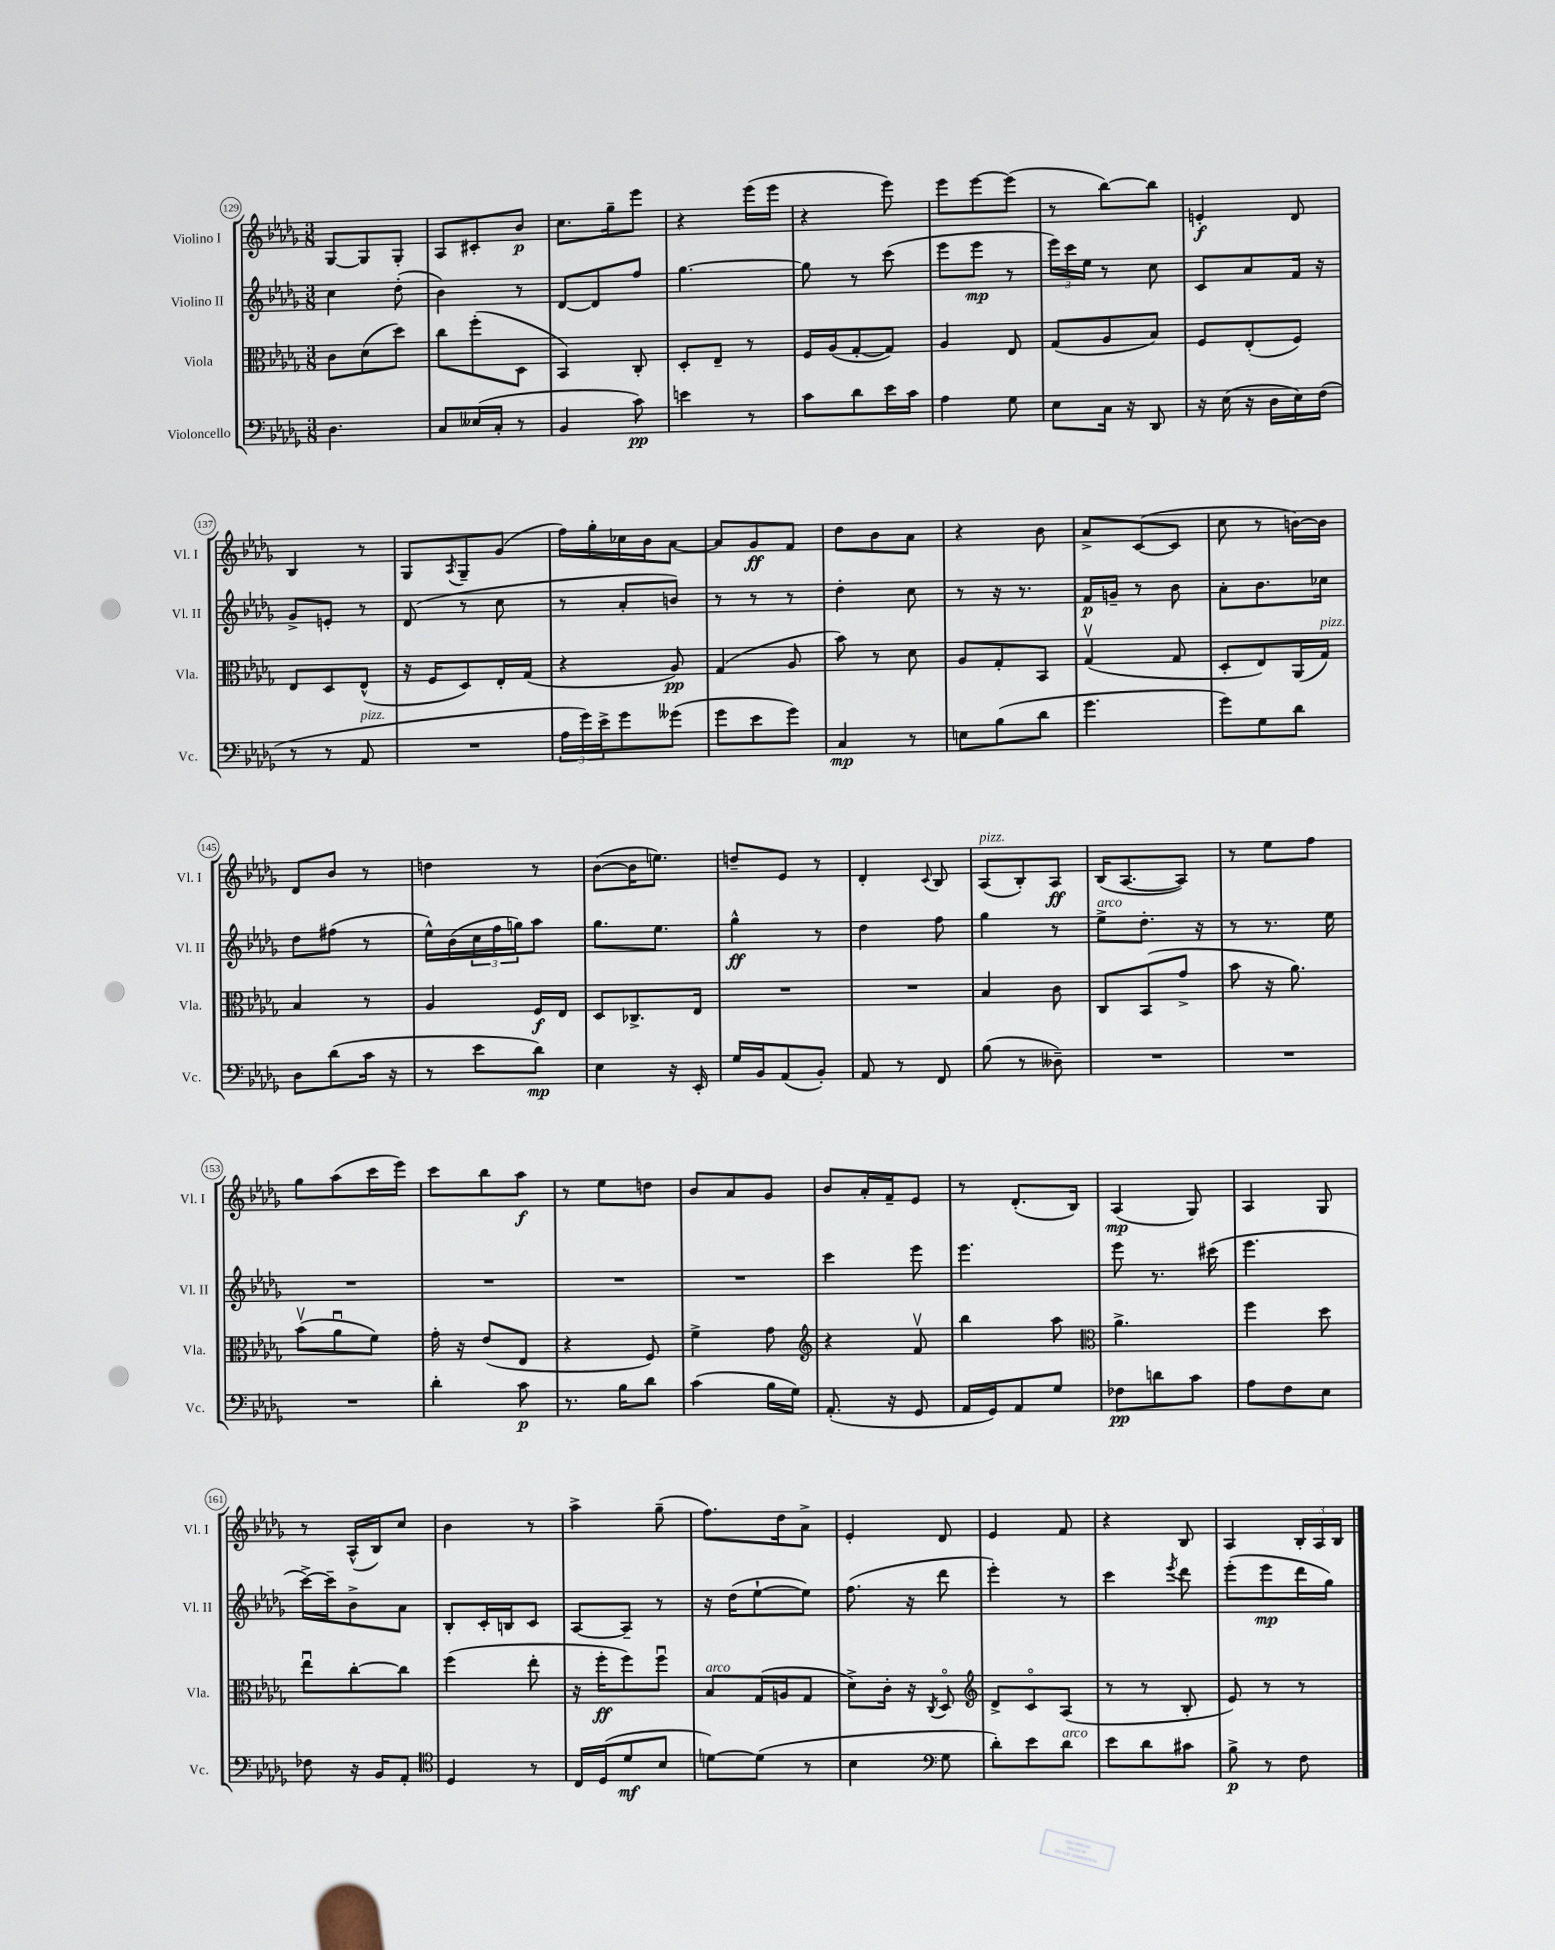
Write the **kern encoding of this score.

**kern	**dynam	**kern	**dynam	**kern	**dynam	**kern	**dynam
*part4	*part4	*part3	*part3	*part2	*part2	*part1	*part1
*staff4	*staff4	*staff3	*staff3	*staff2	*staff2	*staff1	*staff1
*I"Violoncello	*	*I"Viola	*	*I"Violino II	*	*I"Violino I	*
*I'Vc.	*	*I'Vla.	*	*I'Vl. II	*	*I'Vl. I	*
*clefF4	*	*clefC3	*	*clefG2	*	*clefG2	*
*k[b-e-a-d-g-]	*	*k[b-e-a-d-g-]	*	*k[b-e-a-d-g-]	*	*k[b-e-a-d-g-]	*
*M3/8	*	*M3/8	*	*M3/8	*	*M3/8	*
=129	=129	=129	=129	=129	=129	=129	=129
4.D-\	.	8c\L	.	4cc\	.	[8G-/L	.
.	.	(8d-\	.	.	.	8G-/]	.
.	.	8dd-\J)	.	(8dd-'\	.	8G-'/J	.
=130	=130	=130	=130	=130	=130	=130	=130
8C/L	.	8cc\L	.	4b-\)	.	8A-/L	.
(16E--X/L	.	(8ff'\	.	.	.	8c#X'/	.
16C'/JJ	.	.	.	.	.	.	.
8r	.	8D-\J	.	8r	.	8b-/J	p
=131	=131	=131	=131	=131	=131	=131	=131
4BB-/	.	4BB-/)	.	[8d-/L	.	8.cc\L	.
.	.	.	.	8d-/]	.	.	.
.	.	.	.	.	.	16gg-~\k	.
8c\)	pp	8C'/	.	8ff/J	.	8eee-\J	.
=132	=132	=132	=132	=132	=132	=132	=132
4en\	.	8D-'/L	.	[4.gg-\	.	4r	.
.	.	8E-~/J	.	.	.	.	.
8r	.	8r	.	.	.	(16eee-\LL	.
.	.	.	.	.	.	16eee-\JJ	.
=133	=133	=133	=133	=133	=133	=133	=133
8c\L	.	16F/LL	.	8gg-\]	.	4r	.
.	.	(16A-/J	.	.	.	.	.
8d-\	.	[8G-'/	.	8r	.	.	.
16e-\L	.	8G-/J])	.	(8ccc\	.	8eee-\)	.
16c\JJ	.	.	.	.	.	.	.
=134	=134	=134	=134	=134	=134	=134	=134
4A-\	.	4A-/	.	8eee-\L	.	8eee-\L	.
.	.	.	.	8eee-\J	mp	[8eee-\	.
8G-\	.	8E-/	.	8r	.	(8eee-\J]	.
=135	=135	=135	=135	=135	=135	=135	=135
8E-\L	.	(8G-/L	.	24eee-\LL)	.	8r	.
.	.	.	.	24ccc\	.	.	.
.	.	.	.	24ee-\JJ	.	.	.
16C\Jk	.	8A-/	.	8r	.	[8bb-\L)	.
16r	.	.	.	.	.	.	.
8DD-/	.	8B-/J)	.	8cc\	.	8bb-\J]	.
=136	=136	=136	=136	=136	=136	=136	=136
16r	.	8F/L	.	8c/L	.	4en'/	f
(16E-\	.	.	.	.	.	.	.
16r	.	(8E-'/	.	8a-/	.	.	.
16D-\LL	.	.	.	.	.	.	.
16E-\)	.	8F/J)	.	16f/Jk	.	8d-/	.
(16F\JJ	.	.	.	16r	.	.	.
!!LO:LB:g=z
=137	=137	=137	=137	=137	=137	=137	=137
8r	.	8E-/L	.	8g-^/L	.	4B-/	.
8r	.	8D-/	.	8en'/J	.	.	.
!LO:TX:a:i:t=pizz.	!	!	!	!	!	!	!
8AA-/	.	(8E-^^/J	.	8r	.	8r	.
=138	=138	=138	=138	=138	=138	=138	=138
4.r	.	16r	.	(8d-/	.	8G-/L	.
.	.	16F/KL	.	.	.	.	.
.	.	.	.	.	.	8qA-/	.
.	.	8D-/)	.	8r	.	8G-~/	.
.	.	16E-'/L	.	8cc\	.	(8g-/J	.
.	.	(16G-/JJ	.	.	.	.	.
=139	=139	=139	=139	=139	=139	=139	=139
24A-\LL	.	4r	.	8r	.	16ff\LL)	.
24g-\)	.	.	.	.	.	.	.
.	.	.	.	.	.	16gg-'\	.
24e-^\J	.	.	.	.	.	.	.
8g-\	.	.	.	8a-'/L	.	16cc-X\	.
.	.	.	.	.	.	16b-\J	.
(8g--X\J	.	8A-/)	pp	8bn/J)	.	[8a-\J	.
=140	=140	=140	=140	=140	=140	=140	=140
8g-\L	.	(4G-/	.	8r	.	8a-/L]	.
8e-\	.	.	.	8r	.	8g-/	ff
8g-\J)	.	8A-/	.	8r	.	8f/J	.
=141	=141	=141	=141	=141	=141	=141	=141
4C/	mp	8b-\)	.	4dd-'\	.	8dd-\L	.
.	.	8r	.	.	.	8b-\	.
8r	.	8d-\	.	8cc\	.	8a-\J	.
=142	=142	=142	=142	=142	=142	=142	=142
8En\L	.	8A-/L	.	8r	.	4r	.
(8B-\	.	8G-'/	.	16r	.	.	.
.	.	.	.	8.r	.	.	.
8d-\J	.	8BB-/J	.	.	.	8b-\	.
=143	=143	=143	=143	=143	=143	=143	=143
4.g-\	.	(4G-v/	.	16f/LL	p	8a-^/L	.
.	.	.	.	16gn~/JJ	.	.	.
.	.	.	.	8r	.	([8c/	.
.	.	8G-/	.	8b-\	.	8c/J]	.
=144	=144	=144	=144	=144	=144	=144	=144
8g-\L)	.	8D-'/L	.	8a-'\L	.	8cc\	.
8G-\	.	8E-/)	.	8.b-\	.	8r	.
8d-\J	.	(16AA-/L	.	.	.	[16bn\LL)	.
!	!	!LO:TX:a:i:t=pizz.	!	!	!	!	!
.	.	16G-/JJ)	.	16cc-X\Jk	.	16b\JJ]	.
!!LO:LB:g=z
=145	=145	=145	=145	=145	=145	=145	=145
8D-\L	.	4B-/	.	8dd-\L	.	8d-/L	.
(8d-\	.	.	.	(8ff#X\J	.	8b-/J	.
16c\Jk	.	8r	.	8r	.	8r	.
16r	.	.	.	.	.	.	.
=146	=146	=146	=146	=146	=146	=146	=146
8r	.	4A-/	.	16ee-^^\LL)	.	4ddn\	.
.	.	.	.	(16b-\	.	.	.
8e-\L	.	.	.	24cc\	.	.	.
.	.	.	.	24ff\	.	.	.
.	.	.	.	24ggn\J)	.	.	.
8d-\J)	mp	16F/LL	f	8aa-\J	.	8r	.
.	.	16E-/JJ	.	.	.	.	.
=147	=147	=147	=147	=147	=147	=147	=147
4E-\	.	8D-/L	.	8.gg-\L	.	([8b-\L	.
.	.	8.C-X^/	.	.	.	16b-\K]	.
.	.	.	.	8.ee-\J	.	8.een\J)	.
16r	.	.	.	.	.	.	.
16EE-'/	.	16E-/Jk	.	.	.	.	.
=148	=148	=148	=148	=148	=148	=148	=148
16G-/LL	.	4.r	.	4gg-^^\	ff	8ddn~/L	.
16BB-/J	.	.	.	.	.	.	.
(8AA-/	.	.	.	.	.	8e-/J	.
8BB-'/J)	.	.	.	8r	.	8r	.
=149	=149	=149	=149	=149	=149	=149	=149
8AA-/	.	4.r	.	4dd-\	.	4d-'/	.
8r	.	.	.	.	.	.	.
.	.	.	.	.	.	8qqc/	.
8FF/	.	.	.	8ff\	.	8B-/	.
=150	=150	=150	=150	=150	=150	=150	=150
!	!	!	!	!	!	!LO:TX:a:i:t=pizz.	!
(8B-\	.	4B-/	.	4gg-\	.	(8A-/L	.
8r	.	.	.	.	.	8B-'/)	.
8D--X~\)	.	8c\	.	8r	.	8A-/J	ff
=151	=151	=151	=151	=151	=151	=151	=151
!	!	!	!	!LO:TX:a:i:t=arco	!	!	!
4.r	.	8C/L	.	8ee-^\L	.	(16B-/KL	.
.	.	.	.	.	.	[8.A-/	.
.	.	(8BB-/	.	8.dd-'\J	.	.	.
.	.	8g-^/J	.	.	.	8A-/J])	.
.	.	.	.	16r	.	.	.
=152	=152	=152	=152	=152	=152	=152	=152
4.r	.	8b-\	.	8r	.	8r	.
.	.	16r	.	8.r	.	8ee-\L	.
.	.	8.a-\)	.	.	.	.	.
.	.	.	.	.	.	8ff\J	.
.	.	.	.	16ee-\	.	.	.
!!LO:LB:g=z
=153	=153	=153	=153	=153	=153	=153	=153
4.r	.	(8b-v\L	.	4.r	.	8gg-\L	.
.	.	8a-u\	.	.	.	(8aa-\	.
.	.	8f\J)	.	.	.	16ccc\L	.
.	.	.	.	.	.	16eee-\JJ)	.
=154	=154	=154	=154	=154	=154	=154	=154
4d-'\	.	16g-'\	.	4.r	.	8ccc\L	.
.	.	16r	.	.	.	.	.
.	.	(8e-/L	.	.	.	8bb-\	.
8c\	p	8E-/J	.	.	.	8aa-\J	f
=155	=155	=155	=155	=155	=155	=155	=155
8.r	.	4r	.	4.r	.	8r	.
.	.	.	.	.	.	8ee-\L	.
16B-\KL	.	.	.	.	.	.	.
8d-\J	.	8F/)	.	.	.	8ddn\J	.
=156	=156	=156	=156	=156	=156	=156	=156
(4c\	.	4f^\	.	4.r	.	8b-/L	.
.	.	.	.	.	.	8a-/	.
16B-\LL	.	8g-\	.	.	.	8g-/J	.
16G-\JJ)	.	.	.	.	.	.	.
=157	=157	=157	=157	=157	=157	=157	=157
*	*	*clefG2	*	*	*	*	*
(8.AA-'/	.	4r	.	4ccc\	.	8b-/L	.
.	.	.	.	.	.	16a-'/L	.
16r	.	.	.	.	.	16f~/J	.
8GG-/	.	8fv/	.	8eee-\	.	8e-/J	.
=158	=158	=158	=158	=158	=158	=158	=158
16AA-/LL	.	4bb-\	.	4.eee-\	.	8r	.
16GG-/J)	.	.	.	.	.	.	.
8AA-/	.	.	.	.	.	(8.d-'/L	.
8G-/J	.	8aa-\	.	.	.	.	.
.	.	.	.	.	.	16B-/Jk)	.
=159	=159	=159	=159	=159	=159	=159	=159
*	*	*clefC3	*	*	*	*	*
8F-X\L	pp	4.a-^\	.	8eee-\	.	(4A-/	mp
8dn\	.	.	.	8.r	.	.	.
8c\J	.	.	.	.	.	8G-/)	.
.	.	.	.	(16ccc#X\	.	.	.
=160	=160	=160	=160	=160	=160	=160	=160
8A-\L	.	4ff\	.	4.eee-\	.	4A-/	.
8F\	.	.	.	.	.	.	.
8E-\J	.	8dd-\	.	.	.	8G-/	.
!!LO:LB:g=z
=161	=161	=161	=161	=161	=161	=161	=161
8F-X\	.	8ee-u\L	.	[16ccc^\LL)	.	8r	.
.	.	.	.	16ccc~\J]	.	.	.
16r	.	[8cc'\	.	8b-^\	.	(16A-^^/LL	.
16BB-/KL	.	.	.	.	.	16B-/J)	.
8AA-'/J	.	8cc\J]	.	8a-\J	.	8cc/J	.
=162	=162	=162	=162	=162	=162	=162	=162
*clefC4	*	*	*	*	*	*	*
4D-/	.	(4ff\	.	8B-'/L	.	4b-\	.
.	.	.	.	16c'/L	.	.	.
.	.	.	.	16Bn/J	.	.	.
8r	.	8ee-'\	.	8c/J	.	8r	.
=163	=163	=163	=163	=163	=163	=163	=163
16C/LL	.	16r	.	[8A-/L	.	4aa-^\	.
(16D-/J	.	16ff'\KL	ff	.	.	.	.
8d-/	mf	8ff\)	.	8A-~/J]	.	.	.
8B-/J	.	8ffu\J	.	8r	.	(8gg-~\	.
=164	=164	=164	=164	=164	=164	=164	=164
!	!	!LO:TX:a:i:t=arco	!	!	!	!	!
[8dn\L)	.	8B-/L	.	16r	.	8.ff\L)	.
.	.	.	.	(16dd-\KL	.	.	.
(8d\J]	.	(16G-/L	.	[8ee-`\	.	.	.
.	.	16An/J	.	.	.	16dd-\k	.
8r	.	8G-/J	.	8ee-\J])	.	8a-^\J	.
=165	=165	=165	=165	=165	=165	=165	=165
4B-\	.	8d-^\L)	.	(8.ff\	.	4e-'/	.
.	.	16c'\Jk	.	.	.	.	.
.	.	16r	.	16r	.	.	.
*clefF4	*	*	*	*	*	*	*
.	.	8qC/	.	.	.	.	.
8G-\	.	8D-/	.	8ddd-\	.	8d-/	.
=166	=166	=166	=166	=166	=166	=166	=166
*	*	*clefG2	*	*	*	*	*
8d-'\L)	.	8d-^/L	.	4eee-'\)	.	4e-/	.
8e-\	.	8c/	.	.	.	.	.
!LO:TX:a:i:t=arco	!	!	!	!	!	!	!
8d-\J	.	(8A-/J	.	8r	.	8f/	.
=167	=167	=167	=167	=167	=167	=167	=167
8e-\L	.	8r	.	4ccc\	.	4r	.
8d-\	.	8r	.	.	.	.	.
.	.	.	.	8qeee-/	.	.	.
8c#X\J	.	8B-'/	.	8ddd-\	.	8B-/	.
=168	=168	=168	=168	=168	=168	=168	=168
8B-^\	p	8e-/)	.	(8eee-'\L	.	4A-/	.
8r	.	8r	.	8eee-\	mp	.	.
8F\	.	8r	.	16ddd-\L	.	24B-'/LL	.
.	.	.	.	.	.	24A-/	.
.	.	.	.	16gg-\JJ)	.	.	.
.	.	.	.	.	.	24B-/JJ	.
==	==	==	==	==	==	==	==
*-	*-	*-	*-	*-	*-	*-	*-
